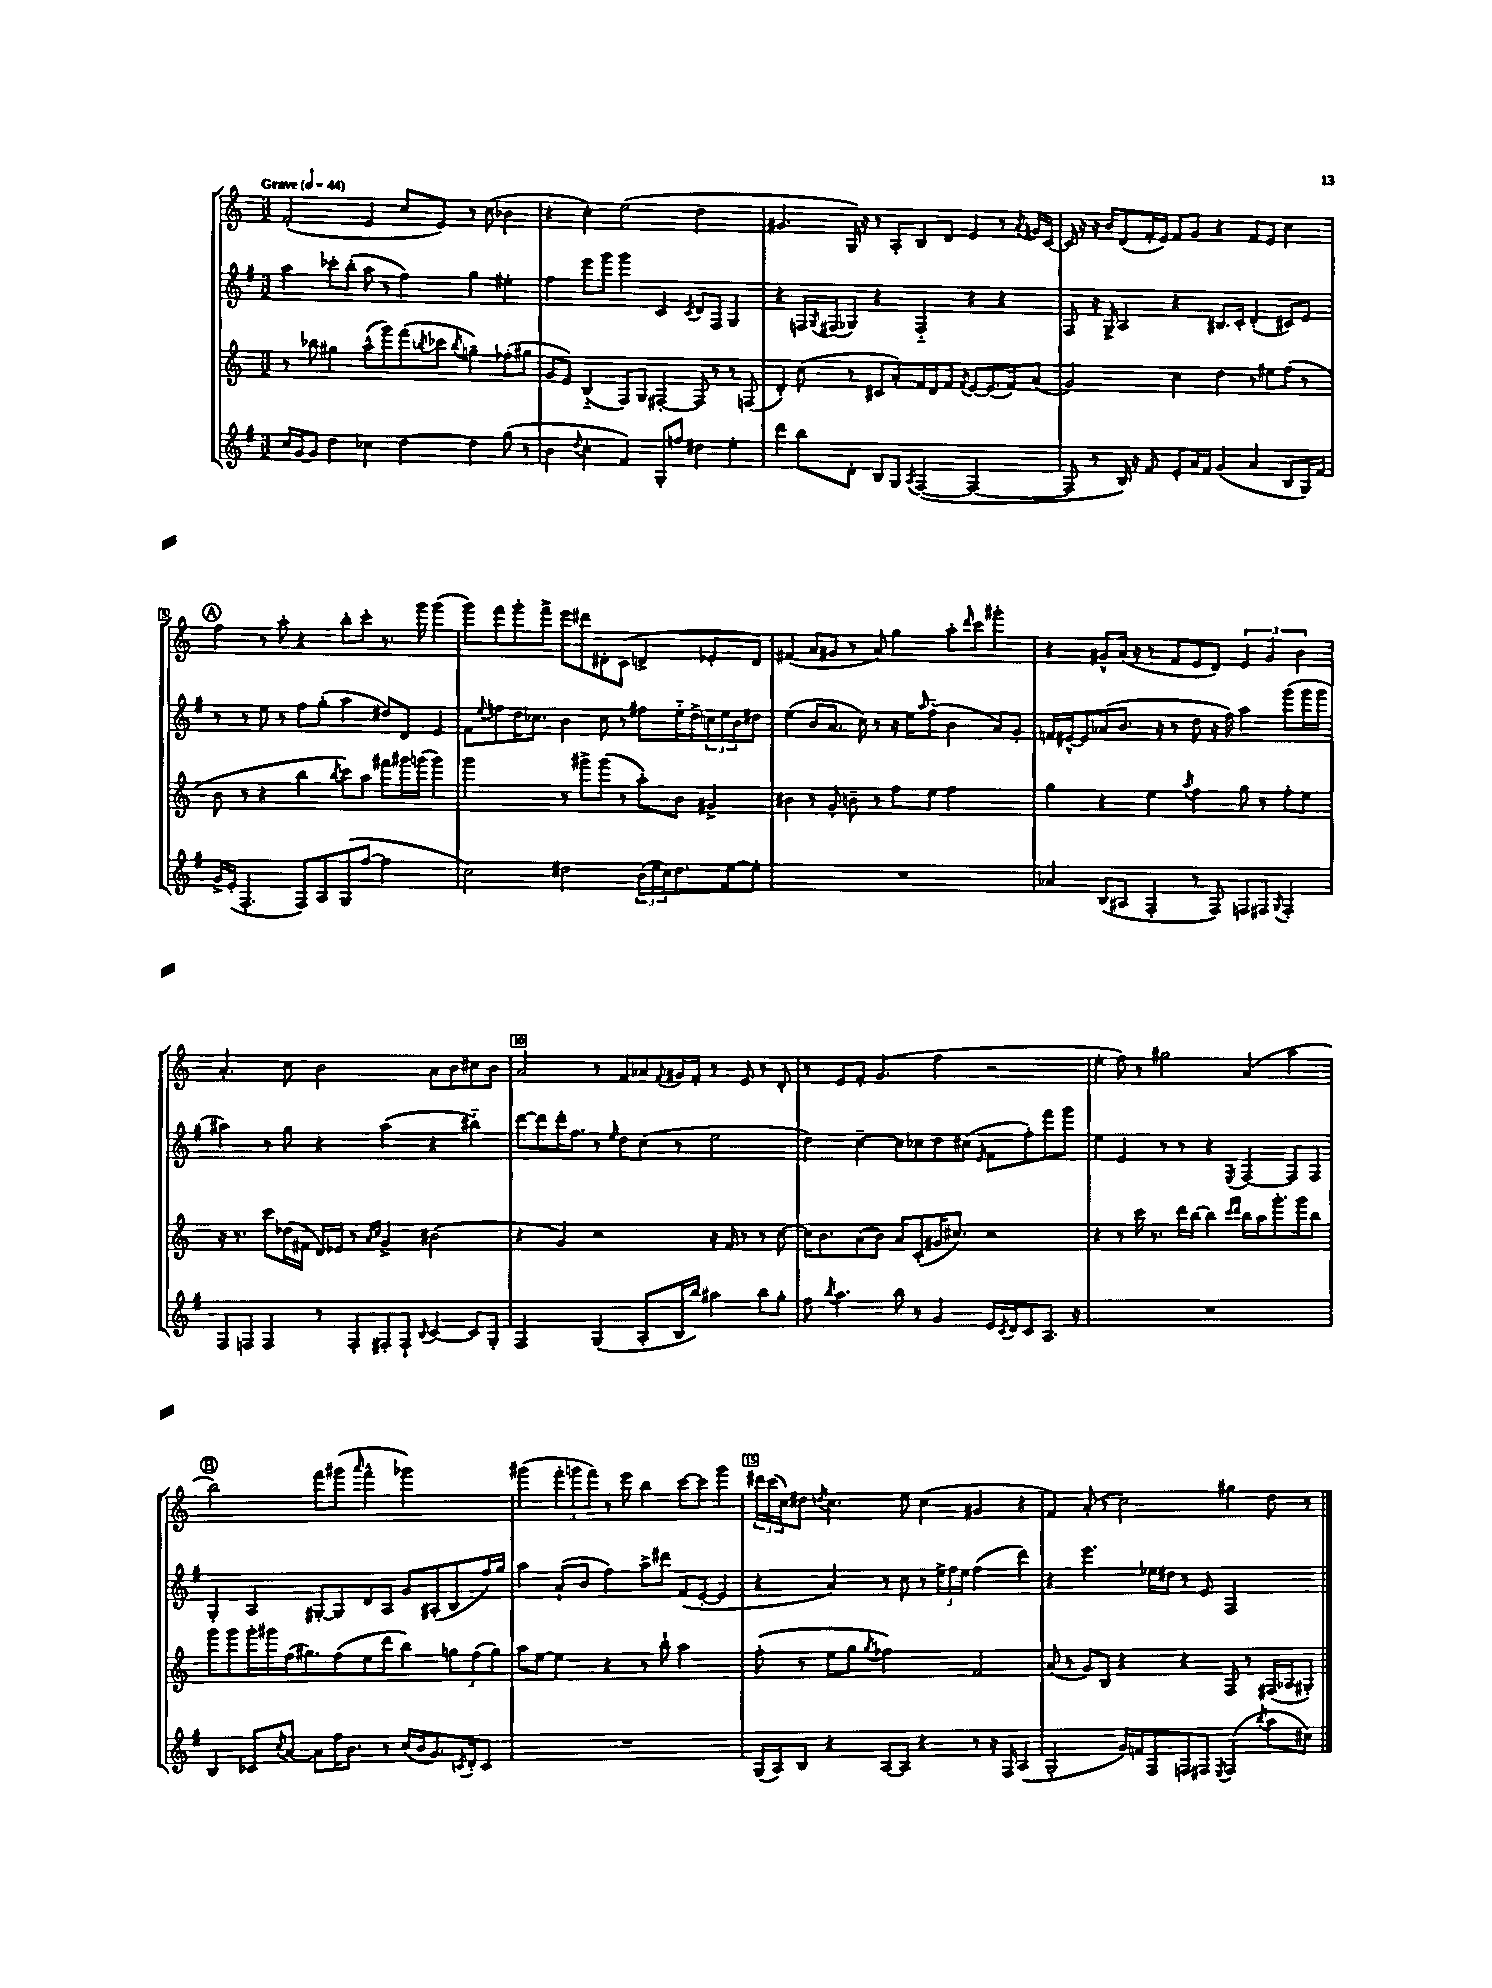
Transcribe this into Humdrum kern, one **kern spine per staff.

**kern	**kern	**kern	**kern
*staff4	*staff3	*staff2	*staff1
*clefG2	*clefG2	*clefG2	*clefG2
*k[f#]	*k[]	*k[f#]	*k[]
*M3/2	*M3/2	*M3/2	*M3/2
*MM44	*MM44	*MM44	*MM44
16cc	8r	4aa	(2f'
[16g	.	.	.
8g]	8bb-	.	.
4dd	4gg#	8ccc-'	.
.	.	(8bb'	.
4cc-	(8aa^^	8aa	4e
.	8ggg)	8r	.
[4dd	(8fff	4ff#)	8cc
.	8qbb	.	.
.	8ccc-	.	8e)
.	8qbb	.	.
4dd]	4gg~)	4gg	8r
.	.	.	(8cc
(8gg	(8ff-'	4ee#'	4b-
8r	8gg#	.	.
=	=	=	=
4b	8g	4ff#	4r
.	8e)	.	.
8qqdd	.	.	.
4cc'	(4B'~	8eee	4cc')
.	.	8ggg	.
4f#)	8F)	4ggg	(2ee
.	8G	.	.
8G'	[4F#'	4c	.
8ff	.	.	.
.	.	8qc	.
4dd#	8F#]	8d	2dd
.	8r	8F#	.
4ee'	8r	4G	.
.	(8F	.	.
=	=	=	=
4ddd	4d')	4r	4.g#
8bb	(8cc	16F	.
.	.	8qG	.
.	.	(16F#	.
8d'	8r	8G-)	16G)
.	.	.	16r
8B	8c#	4r	8r
8G	8a')	.	8A'
8qA	.	.	.
([4F#	16f	4F#'~	8B
.	16d	.	.
.	8f	.	8d
.	8qf	.	.
2F#_	[8e	4r	4e
.	(8.e]	.	.
.	.	4r	8r
.	16f)	.	.
.	.	.	8qa
.	(8a	.	16g
.	.	.	[16c
=	=	=	=
8F#]	2g)	8F#	16c]
.	.	.	16r
8r	.	16r	16r
.	.	16G^	16b
16B)	.	4A	(8d
16r	.	.	.
8f#	.	.	16f'
.	.	.	16e)
8e'	4cc	4r	8f
16a	.	.	8g
16f#	.	.	.
(4g	4dd	8.B#	4r
.	.	16c'	.
4a	8r	(4d'	8f
.	8ee#	.	8e
8B	(8ff	8c#)	4cc
16G)	8r	8e	.
16f#	.	.	.
=	=	=	=
16g^	8b	8r	4ff
(16e'	.	.	.
4.F#'	8r	8r	.
.	4r	8ee	8r
.	.	8r	8aa'
8F#)	4bb	8ff#	4r
8A	.	(8gg'	.
.	8qbb	.	.
(8G	8ccc)	4aa	8bb'
[8ff#	8aa	.	8ccc'
2ff#]	8fff#	8dd#)	8.r
.	16ggg#	8d	.
.	(16ggg	.	16ggg
.	4ggg)	4e	(4ggg
=	=	=	=
2cc)	2ggg	8f#	8ggg)
.	.	8qqee	.
.	.	8ff	8fff
.	.	16dd	8ggg'
.	.	8.cc-	.
.	.	.	8fff^
2dd#	8r	4b	8eee
.	8ggg#^	.	8ddd#
.	(8ggg#	8cc-	8d#'
.	8r	8r	(8c
(24b	8aa')	8ff#	4d^
24ee	.	.	.
24cc)	.	.	.
8.dd#	8b	16ee'~	.
.	.	16dd^	.
.	4g#^	24cc	8e-'
.	.	24ee	.
[16ee	.	.	.
.	.	24b	.
8ee']	.	8dd#	8d)
=	=	=	=
1.r	4b#	(4ee	(4f#
.	8r	8b	8a
.	8g'	8.a	8g#
.	8b~	.	8r
.	.	16cc)	.
.	8r	8r	8a)
.	8ff	16r	4gg
.	.	16ee	.
.	.	16qqaa	.
.	8ee	(8ff#'~	.
.	2ff	4b	8aa'
.	.	.	16qqddd
.	.	.	8ccc
.	.	8a)	4ggg#'
.	.	8g'	.
=	=	=	=
4a-	4gg	16f	4r
.	.	[16e#^^	.
.	.	8e#]	.
(8B	4r	(8a-	8g#^^
8A#	.	8.b	(16a
.	.	.	16r
4F#'	4ee	.	8r
.	.	16r	.
.	.	8r	8f
.	8qaa	.	.
8r	4ff	8dd	8e
8F#)	.	16r	8d)
.	.	16ff#)	.
8F	8gg	4aa	6e
8F#	8r	.	.
.	.	.	6g#
8qG	.	.	.
4F#'	8ff'	(8ggg	.
.	.	.	6b
.	8ee	16ggg	.
.	.	16ggg	.
=	=	=	=
8F#	16r	4aa#)	4.a'
.	8.r	.	.
8F	.	.	.
4F	8ccc	8r	.
.	(16dd-	8gg	8cc
.	16f#	.	.
8r	16d)	4r	2b
.	16e-	.	.
8F'	8r	.	.
.	16qqa	.	.
.	16qqcc	.	.
8F#'	4g^	(4aa#	.
8F#`	.	.	.
8qqB	.	.	.
[4c	(2b#	4r	8a
.	.	.	8b
8c]	.	4bb#'~)	8cc#
8G'	.	.	8b
=	=	=	=
2F#	4r	[8ddd	2a
.	.	8ddd]	.
.	4g)	16ddd'	.
.	.	8.ff#	.
(4G	2r	8r	8r
.	.	16qqee	.
.	.	8dd	8f
8A'	.	(8cc	8a-
.	.	.	8qqf
16B	.	8r	16g#
16bb)	.	.	16f'
4aa#	16r	2ee	8r
.	16f	.	.
.	8r	.	8e
8bb	8r	.	8r
8gg'	[8cc	.	8d'
=	=	=	=
8ff#	16cc]	4dd)	8r
.	8.b	.	.
8qbb	.	.	.
4.aa	.	.	8e
.	(8a	[4cc~	8f'
.	8b)	.	(4.g
8bb	8a	8cc]	.
8r	(8c'	8cc-	.
4g	16g#	8dd	4ff
.	8.cc#)	.	.
.	.	(8cc#	.
.	.	16qqe	.
16e	2r	8f#	2r
8qc	.	.	.
16d	.	.	.
8c	.	8ff#')	.
8.A	.	8fff#	.
.	.	8ggg	.
16r	.	.	.
=	=	=	=
1.r	4r	4ee	4ee'
.	8r	4e	8ff)
.	16ccc	.	8r
.	8.r	.	.
.	.	8r	2gg#
.	16ddd	8r	.
.	[16bb	.	.
.	4bb]	4r	.
.	16qqccc	.	.
.	16qqddd	8qE	.
.	16bb	[4F#	(4a
.	16aa	.	.
.	8.ggg'	.	.
.	.	8F#]	4aa
.	16ggg	.	.
.	8bb	8F#	.
=	=	=	=
4B	8ggg	4G'	2bb)
.	8ggg	.	.
8c-	16ggg'	4A	.
.	16ggg#	.	.
8qcc	.	.	.
[8a	(16ff	.	.
.	8.gg#)	.	.
8a]	.	[8G#'	8fff
16ff#	(8ff	8G#]	(8ggg#
8.b	.	.	.
.	.	.	16qqaaa
.	8ee	8d	4fff^^
8r	8ddd	8A	.
(16cc	4bb)	8g	2ggg-)
16b	.	.	.
8.g)	.	(8A#'	.
.	12gg	8B	.
8qc	.	.	.
16d'	.	.	.
.	(12ff	.	.
8c	.	16ff#)	.
.	12gg)	.	.
.	.	16gg	.
=	=	=	=
1.r	8aa	4aa	(4ggg#
.	[8ee	.	.
.	4ee]	(8a`	12fff'
.	.	.	12ggg
.	.	8b	.
.	.	.	12fff)
.	4r	4ff#)	8r
.	.	.	8eee
.	8r	8aa^	4bb
.	8bb`	8ddd#	.
.	2aa	(8f#	[8ccc
.	.	[8e'	8ccc]
.	.	4e]	4ggg
=	=	=	=
(16G	(8ff'	4r	24ddd#
.	.	.	(24ccc
16A)	.	.	.
.	.	.	24cc)
8B	8r	.	8dd#
.	.	.	8qdd
4r	8ee	4a)	4.cc
.	8gg	.	.
.	8qgg	.	.
[8A	2ff-)	8r	.
8A]	.	8cc	8ee
4r	.	8r	(4cc
.	.	24ee^	.
.	.	24ff#	.
.	.	24ee	.
8r	2f	(4ff#	4g#
16r	.	.	.
16F#	.	.	.
(4A	.	4ddd)	4r
=	=	=	=
2G'	(8a	4r	4f)
.	8r	.	.
.	8g)	4.eee	(8a'
.	8B	.	8r
16g)	4r	.	2cc)
16f	.	.	.
8F#	.	16ee-	.
.	.	16dd#	.
8F	4r	8r	.
8F#	.	8e	.
8qE	.	.	.
(4F#	8F	2F#	4gg#
.	8r	.	.
8qbb	.	.	.
8aa	(16F#	.	8dd
.	16A-	.	.
8cc#)	8G#')	.	8r
==	==	==	==
*-	*-	*-	*-
